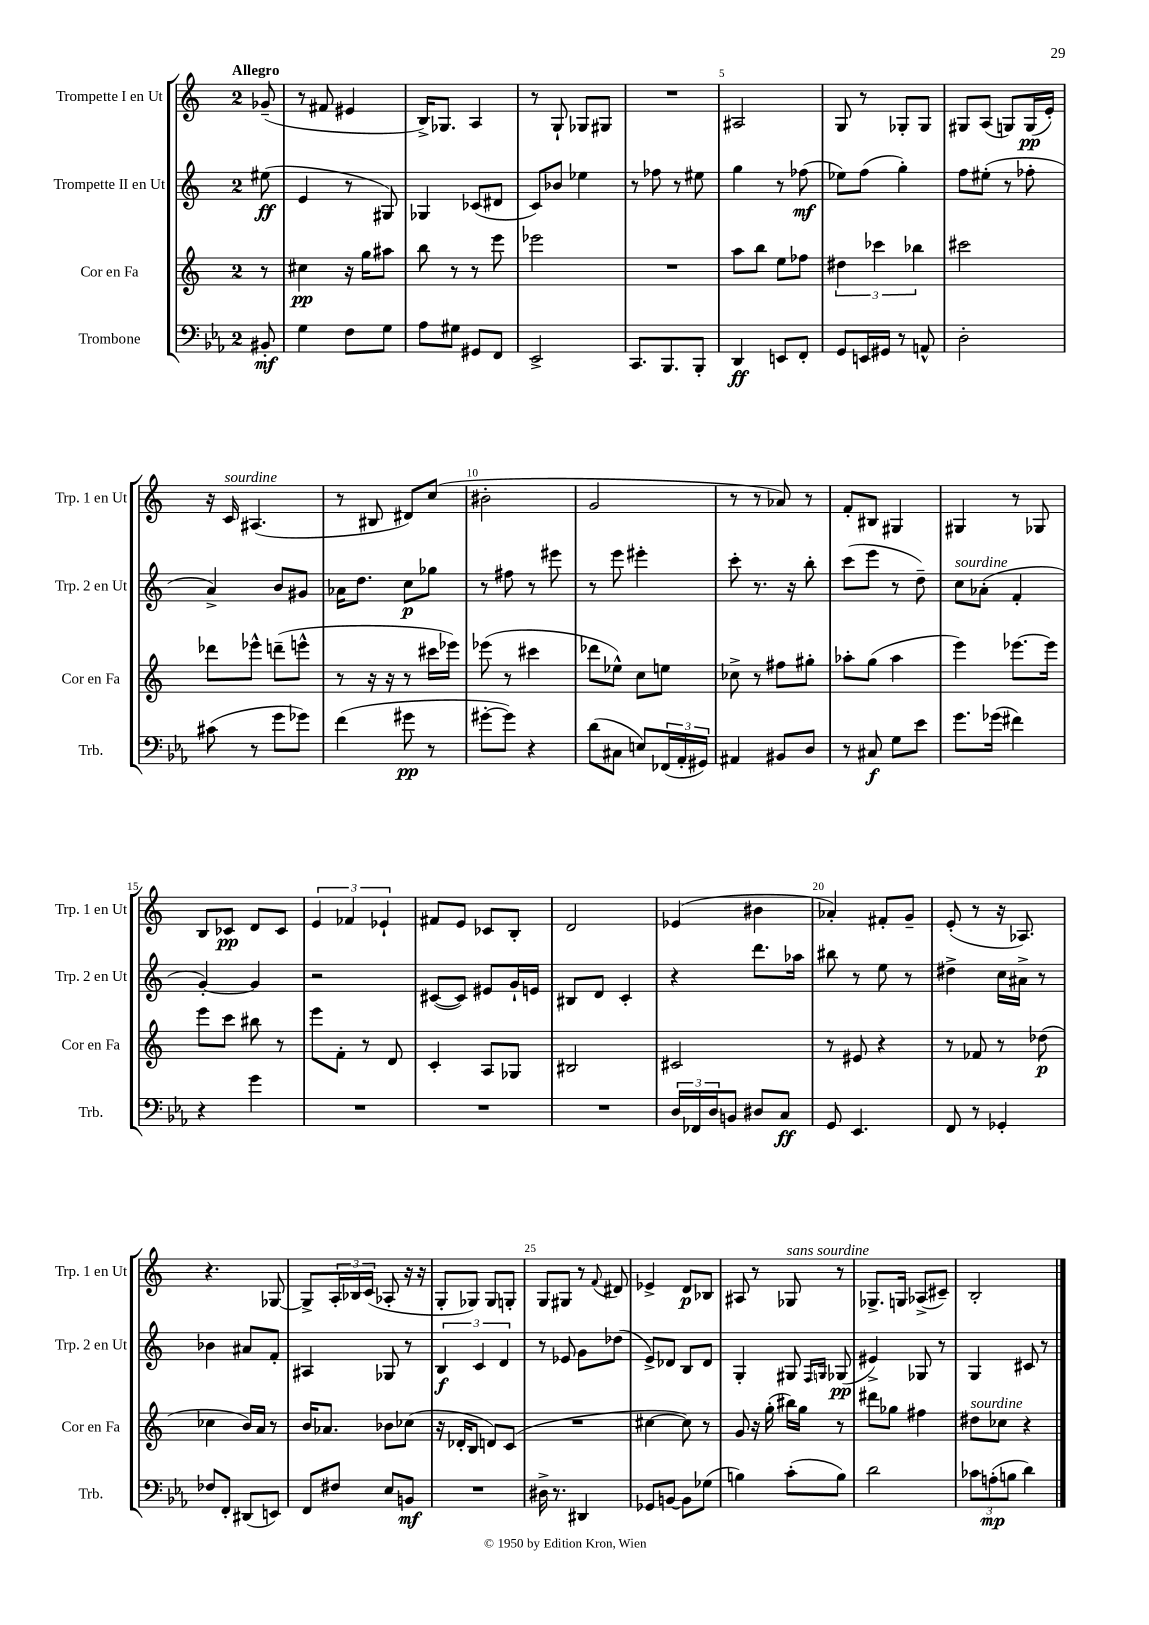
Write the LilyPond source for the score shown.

<<
\new StaffGroup <<
\new Staff = "s0" \with { instrumentName = "Trompette I en Ut" shortInstrumentName = "Trp. 1 en Ut" } {
    \clef treble \key c \major \once \override Staff.TimeSignature.style = #'single-digit \time 2/4 \partial 8 \tempo "Allegro"
    ges'8--( |
    r8 fis'8 eis'4 |
    b16->) ges8. a4 |
    r8 g8-! ges8 gis8 |
    R2 |
    ais2 |
    g8 r8 ges8-. ges8 |
    gis8 a8( g8) g16\pp( e'16-.) |
    r16 c'16^\markup { \italic "sourdine" } ais4.( |
    r8 bis8 dis'8) c''8( |
    bis'2-. |
    g'2 |
    r8 r8 aes'8) r8 |
    f'8-. bis8 gis4 |
    gis4 r8 ges8 |
    b8 ces'8\pp d'8 ces'8 |
    \tuplet 3/2 { e'4 fes'4 ees'4-! } |
    fis'8 e'8 ces'8 b8-. |
    d'2 |
    ees'4( bis'4 |
    aes'4-.) fis'8-. g'8-- |
    e'8-.( r8 r16 aes8.) |
    r4. ges8~ |
    ges8-> \tuplet 3/2 { a16-. bes16 c'16( } aes8-. r16 r16 |
    g8-. ges8) ges8 g8-. |
    g8 gis8 r8 \appoggiatura { f'8 } dis'8 |
    ees'4-> d'8\p bes8 |
    ais8 r8 ges8^\markup { \italic "sans sourdine" } r8 |
    ges8.-> g16 aes8->( cis'8--) |
    b2-. \bar "|." |
}
\new Staff = "s1" \with { instrumentName = "Trompette II en Ut" shortInstrumentName = "Trp. 2 en Ut" } {
    \clef treble \key c \major \once \override Staff.TimeSignature.style = #'single-digit \time 2/4 \partial 8
    eis''8\ff( |
    e'4 r8 gis8) |
    ges4 ces'8( dis'8 |
    c'8) bes'8 ees''4 |
    r8 fes''8 r8 eis''8 |
    g''4 r8 fes''8\mf( |
    ees''8) f''8( g''4-.) |
    f''8 eis''8-.( r8 fes''8-. |
    a'4->) b'8 gis'8 |
    aes'16 d''8. c''8\p ges''8 |
    r8 fis''8 r8 eis'''8 |
    r8 e'''8 eis'''4-. |
    c'''8-. r8. r16 b''8-. |
    c'''8( e'''8 r8 d''8--) |
    c''8^\markup { \italic "sourdine" } aes'8-.( f'4-. |
    g'4~-.) g'4 |
    r2 |
    cis'8~( cis'8) eis'8 g'16-! e'16 |
    bis8 d'8 c'4-. |
    r4 d'''8. aes''16 |
    bis''8 r8 e''8 r8 |
    dis''4-> c''16 ais'16-> r8 |
    bes'4 ais'8 f'8-. |
    ais4 ges8 r8 |
    \tuplet 3/2 { b4\f c'4 d'4 } |
    r8 ees'8 g'8 des''8( |
    e'8->) des'8 b8 des'8 |
    g4-. gis8 \grace { f16 g16 } ges8\pp( |
    eis'4->) ges8 r8 |
    g4 cis'8 r8 \bar "|." |
}
\new Staff = "s2" \with { instrumentName = "Cor en Fa" shortInstrumentName = "Cor en Fa" } {
    \clef treble \key c \major \once \override Staff.TimeSignature.style = #'single-digit \time 2/4 \partial 8
    r8 |
    cis''4\pp r16 g''16 ais''8 |
    b''8 r8 r8 e'''8 |
    ees'''2 |
    R2 |
    a''8 b''8 e''8 fes''8 |
    \tuplet 3/2 { dis''4 ces'''4 bes''4 } |
    cis'''2 |
    des'''8 ees'''8-^ d'''8--( e'''8-^ |
    r8 r16 r16 r8 cis'''16 ees'''16) |
    ees'''8( r8 cis'''4 |
    des'''8 ees''8-^) c''8 e''8 |
    ces''8-> r8 fis''8 gis''8-. |
    aes''8-. g''8( aes''4 |
    e'''4) ees'''8.~ ees'''16 |
    e'''8 c'''8 bis''8 r8 |
    e'''8 f'8-. r8 d'8 |
    c'4-. a8 ges8 |
    bis2 |
    cis'2 |
    r8 eis'8 r4 |
    r8 fes'8 r8 des''8\p( |
    ces''4 b'16) a'16 r8 |
    b'16 aes'8. bes'8 ces''8( |
    r16 des'16-. b8 d'8) c'8( |
    R2 |
    cis''4~ cis''8) r8 |
    g'8 r16 g''16-.( bis''16) g''16 r8 |
    dis'''8 ges''8 fis''4 |
    dis''8^\markup { \italic "sourdine" } ces''8 r4 \bar "|." |
}
\new Staff = "s3" \with { instrumentName = "Trombone" shortInstrumentName = "Trb." } {
    \clef bass \key ees \major \once \override Staff.TimeSignature.style = #'single-digit \time 2/4 \partial 8
    bis,8-.\mf |
    g4 f8 g8 |
    aes8 gis8 gis,8 f,8 |
    ees,2-> |
    c,8. bes,,8. bes,,8-. |
    d,4\ff e,8 f,8-. |
    g,8 e,16 gis,16 r8 a,8-^ |
    d2-. |
    cis'8( r8 g'8 ges'8) |
    f'4( gis'8\pp r8 |
    gis'8~-. gis'8) r4 |
    d'8( cis8 e8) \tuplet 3/2 { fes,16( aes,16-. gis,16) } |
    ais,4 bis,8 d8 |
    r8 cis8\f g8 ees'8 |
    g'8. ges'16( fis'4) |
    r4 g'4 |
    R2 |
    R2 |
    R2 |
    \tuplet 3/2 { d16 fes,16 d16 } b,8 dis8 c8\ff |
    g,8 ees,4. |
    f,8 r8 ges,4-. |
    fes8 f,8-. dis,8( e,8) |
    f,8 fis8 ees8 b,8\mf |
    R2 |
    dis16-> r8. dis,4 |
    ges,8 b,8~ b,8 ges8( |
    b4) c'8-.( b8) |
    d'2 |
    \tuplet 3/2 { ces'8 a8-.\mp( b8 } d'4) \bar "|." |
}
>>
>>
\layout { \context { \Score \override BarNumber.break-visibility = ##(#f #t #t) barNumberVisibility = #(every-nth-bar-number-visible 5) } }
